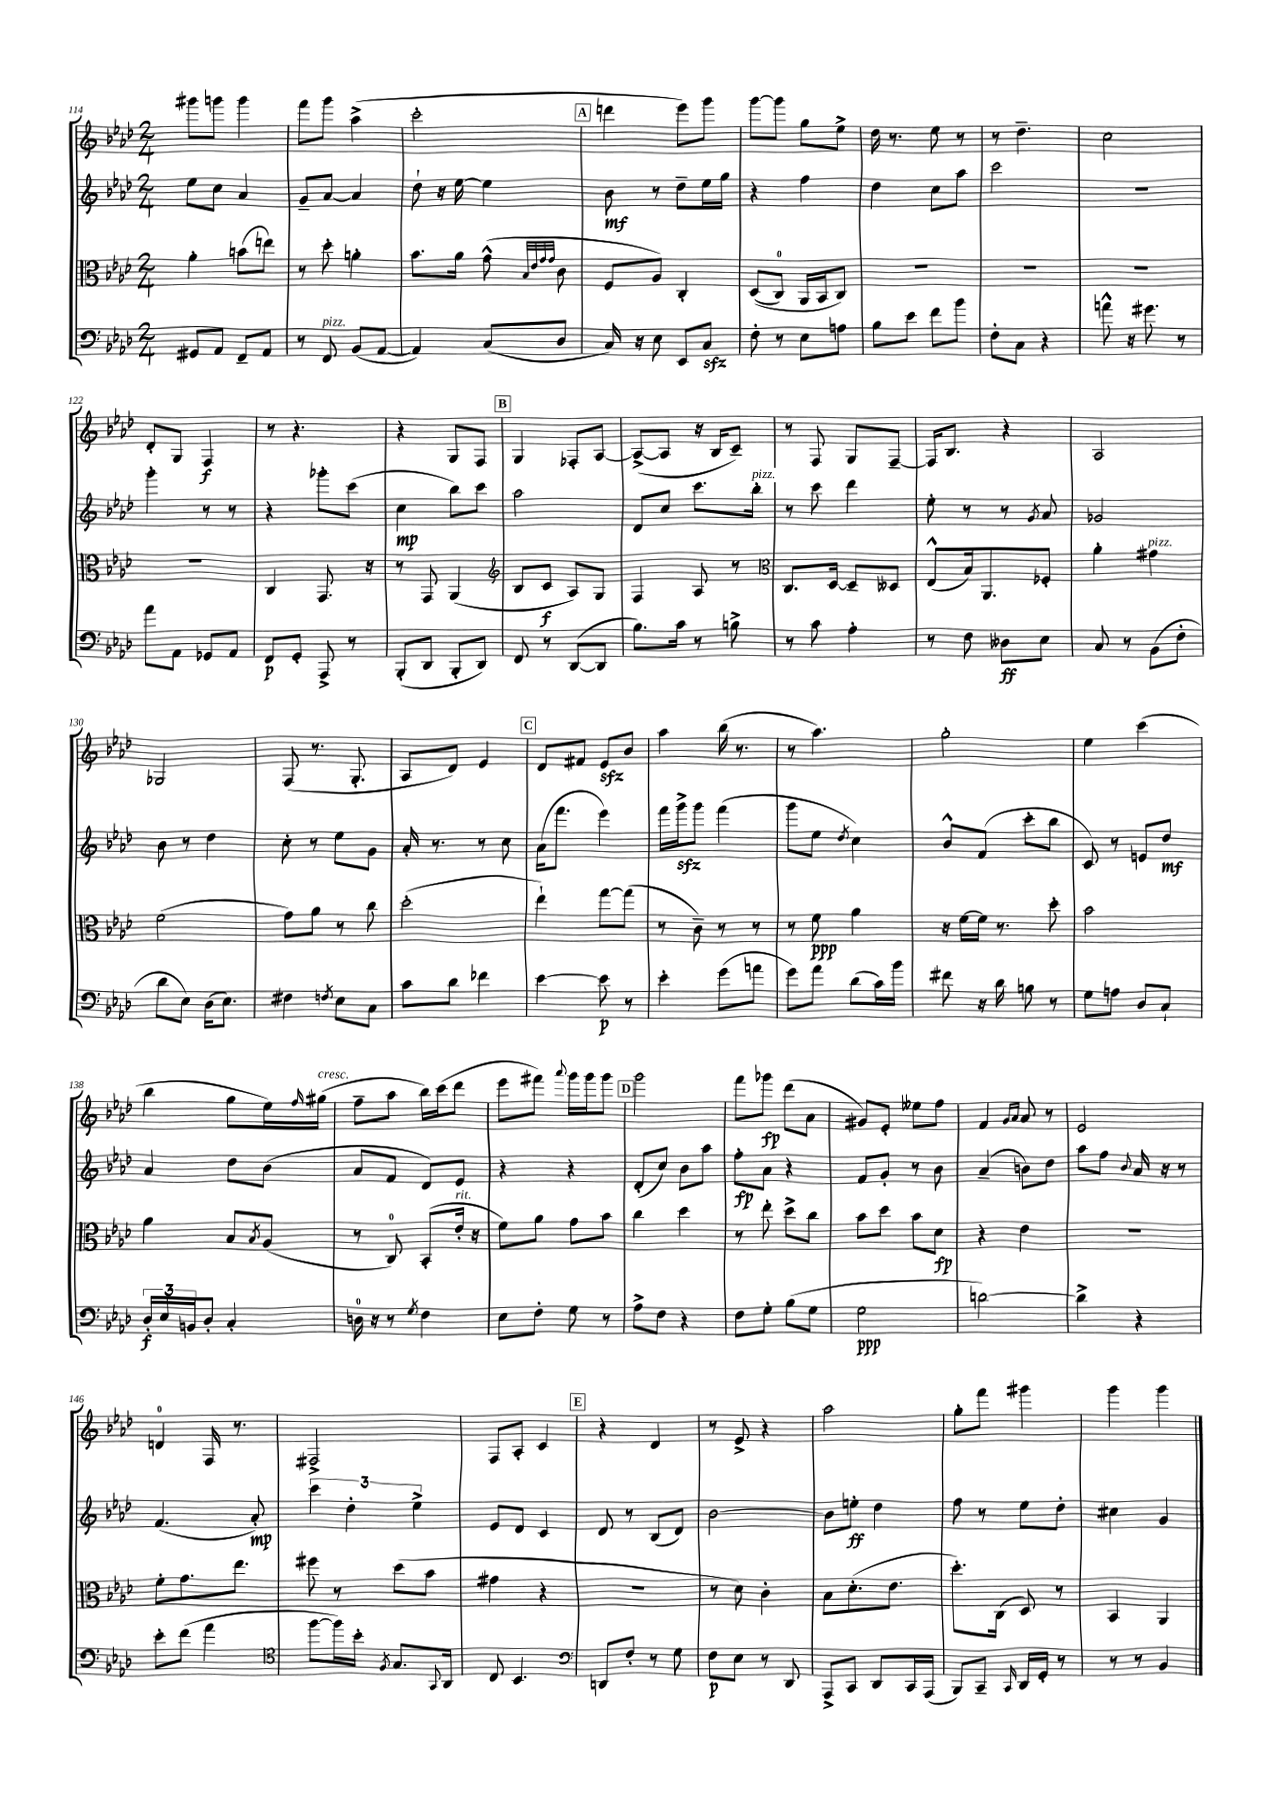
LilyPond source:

<<
\new StaffGroup <<
\new Staff = "s0" {
    \clef treble \key aes \major \numericTimeSignature \time 2/4
    gis'''8 g'''8 g'''4 |
    f'''8 g'''8 aes''4->( |
    c'''2-. |
    \mark \markup { \box "A" } d'''4 ees'''8) g'''8 |
    g'''8~ g'''8 g''8 ees''8-> |
    des''16 r8. ees''8 r8 |
    r8 des''4.-- |
    c''2 |
    des'8-. g8 f4\f |
    r8 r4. |
    r4 g8 f8 |
    \mark \markup { \box "B" } g4 fes8-. aes8~ |
    aes8~->( aes8 r16 bes16 c'8--) |
    r8 f8 g8 f8~-- |
    f16 bes8. r4 |
    aes2 |
    ges2 |
    f8( r8. g8.-. |
    aes8 des'8) ees'4 |
    \mark \markup { \box "C" } des'8 fis'8 ees'8\sfz bes'8 |
    aes''4 bes''16( r8. |
    r8 aes''4.) |
    g''2-. |
    ees''4 c'''4( |
    bes''4 g''8 ees''16) \grace { f''16 } gis''16^\markup { \italic "cresc." }( |
    f''8-- aes''8 bes''16) c'''16( des'''8 |
    ees'''8 fis'''8) \appoggiatura { aes'''8 } g'''16 g'''16 g'''8 |
    \mark \markup { \box "D" } g'''2 |
    f'''8 ges'''8\fp des'''8( aes'8 |
    gis'8) ees'8-. eeses''8 f''8 |
    f'4 \grace { g'16 aes'16 } aes'8 r8 |
    ees'2 |
    d'4-0 f16 r8. |
    fis2-> |
    f8 aes8-. c'4 |
    \mark \markup { \box "E" } r4 des'4 |
    r8 ees'8-> r4 |
    aes''2 |
    g''8-. f'''8 gis'''4 |
    g'''4 g'''4 \bar "|." |
}
\new Staff = "s1" {
    \clef treble \key aes \major \numericTimeSignature \time 2/4
    ees''8 c''8 aes'4 |
    g'8-- aes'8~ aes'4 |
    des''8-! r16 ees''16~ ees''4 |
    \mark \markup { \box "A" } bes'8\mf r8 des''8-- ees''16 g''16 |
    r4 f''4 |
    des''4 c''8 aes''8 |
    c'''2 |
    R2 |
    g'''4-. r8 r8 |
    r4 ges'''8-. c'''8( |
    c''4\mp bes''8) c'''8 |
    \mark \markup { \box "B" } aes''2 |
    des'8 c''8 c'''8. bes''16-.^\markup { \italic "pizz." } |
    r8 c'''8 des'''4 |
    ees''8-. r8 r8 \acciaccatura { g'8 } aes'8 |
    ges'2 |
    bes'8 r8 des''4 |
    c''8-. r8 ees''8 g'8 |
    aes'16-. r8. r8 c''8 |
    \mark \markup { \box "C" } aes'16( f'''8. ees'''4) |
    f'''16 g'''16->\sfz g'''8 f'''4( |
    g'''8 ees''8 \acciaccatura { des''8 } c''4) |
    bes'8-^ f'8( c'''8-. bes''8 |
    c'8) r8 e'8 des''8\mf |
    aes'4 des''8 bes'8( |
    aes'8 f'8 des'8) ees'8 |
    r4 r4 |
    \mark \markup { \box "D" } des'8-.( c''8) bes'8 aes''8 |
    f''8-.\fp aes'8 r4 |
    f'8 g'8-. r8 bes'8 |
    aes'4--( b'8) des''8 |
    aes''8 f''8 \appoggiatura { bes'8 } aes'16 r16 r8 |
    f'4.( aes'8-.\mp) |
    \tuplet 3/2 { c'''4 des''4-. ees''4-> } |
    ees'8 des'8 c'4 |
    \mark \markup { \box "E" } des'8 r8 bes8( des'8) |
    bes'2~ |
    bes'8 e''8-.\ff des''4 |
    f''8 r8 ees''8 des''8-. |
    cis''4 g'4 \bar "|." |
}
\new Staff = "s2" {
    \clef alto \key aes \major \numericTimeSignature \time 2/4
    aes'4-. b'8( e''8) |
    r8 des''8-. a'4-. |
    bes'8. aes'16 g'8-^( \grace { bes32 ees'32 g'32 g'32 } c'8 |
    \mark \markup { \box "A" } f8 aes8) c4-. |
    des8(\( c8-0) aes,16 bes,16 c8\) |
    R2 |
    R2 |
    R2 |
    R2 |
    c4 g,8. r16 |
    r8 g,8 aes,4( |
    \mark \markup { \box "B" } \clef treble bes8 c'8\f aes8) g8 |
    f4 aes8 r8 |
    \clef alto c8. des16~ des8-- deses8 |
    ees8-^( bes16) aes,8. fes8-. |
    aes'4-. gis'4^\markup { \italic "pizz." } |
    f'2( |
    g'8) aes'8 r8 c''8 |
    des''2-.( |
    \mark \markup { \box "C" } ees''4-!) g''8~ g''8( |
    r8 c'8--) r8 r8 |
    r8 f'8\ppp aes'4 |
    r16 f'16~ f'16 r8. des''8-. |
    bes'2 |
    aes'4 bes8 \acciaccatura { bes8 } aes8( |
    r8 c8-0) bes,8-.( ees'16-.^\markup { \italic "rit." } r16 |
    f'8) aes'8 g'8 bes'8 |
    \mark \markup { \box "D" } c''4 des''4 |
    r8 ees''8-. des''8-> c''8 |
    bes'8 des''8 bes'8 des'8\fp |
    r4 ees'4 |
    R2 |
    f'8-. g'8. ees''8. |
    fis''8 r8 des''8( bes'8 |
    gis'4 r4 |
    \mark \markup { \box "E" } r2 |
    r8 des'8) c'4-. |
    bes8 des'8.-.( ees'8. |
    des''8.-.) c16( des8) r8 |
    bes,4 aes,4 \bar "|." |
}
\new Staff = "s3" {
    \clef bass \key aes \major \numericTimeSignature \time 2/4
    gis,8 aes,8 f,8-- aes,8 |
    r8 f,8^\markup { \italic "pizz." } bes,8( aes,8~ |
    aes,4) c8( des8 |
    \mark \markup { \box "A" } c16) r16 ees8 ees,8 c8\sfz |
    f8-. r8 ees8 a8 |
    bes8 ees'8 f'8 bes'8 |
    f8-. c8 r4 |
    a'8-^ r16 gis'8. r8 |
    aes'8 aes,8 ges,8 aes,8 |
    f,8\p g,8-. aes,,8-> r8 |
    bes,,8-.( des,8 bes,,8-. des,8) |
    \mark \markup { \box "B" } f,8 r8 des,8~( des,8 |
    bes8.) c'16 r8 b8-> |
    r8 c'8 aes4-. |
    r8 f8 deses8\ff ees8 |
    c8 r8 bes,8( f8-. |
    des'8 ees8) des16( ees8.) |
    fis4 \acciaccatura { f8 } ees8 c8 |
    c'8 des'8 fes'4 |
    \mark \markup { \box "C" } ees'4~ ees'8\p r8 |
    ees'4-. g'8( a'8 |
    g'8) aes'8 des'8( c'16) bes'16 |
    fis'8 r16 des'16 b8 r8 |
    g8 a8 des8 c8-! |
    \tuplet 3/2 { des16-.\f ees16 b,16 } des8-. c4-. |
    d16-0 r16 r8 \acciaccatura { g8 } f4 |
    ees8 f8-. g8 r8 |
    \mark \markup { \box "D" } aes8-> f8 r4 |
    f8 g8-. bes8( g8 |
    g2\ppp |
    d'2~) |
    d'4-> r4 |
    ees'8-. f'8( aes'4 |
    \clef tenor f''8~ f''16) bes'16-. \acciaccatura { f8 } g8. \appoggiatura { g,8 } aes,16 |
    c8 bes,4. |
    \mark \markup { \box "E" } \clef bass d,8 f8-. r8 g8 |
    f8\p ees8 r8 des,8 |
    aes,,8-> c,8 des,8 c,16 aes,,16( |
    bes,,8) c,8-- \grace { c,16 } des,16 g,16-. r8 |
    r8 r8 bes,4 \bar "|." |
}
>>
>>
\layout { \context { \Score currentBarNumber = #114 } }
